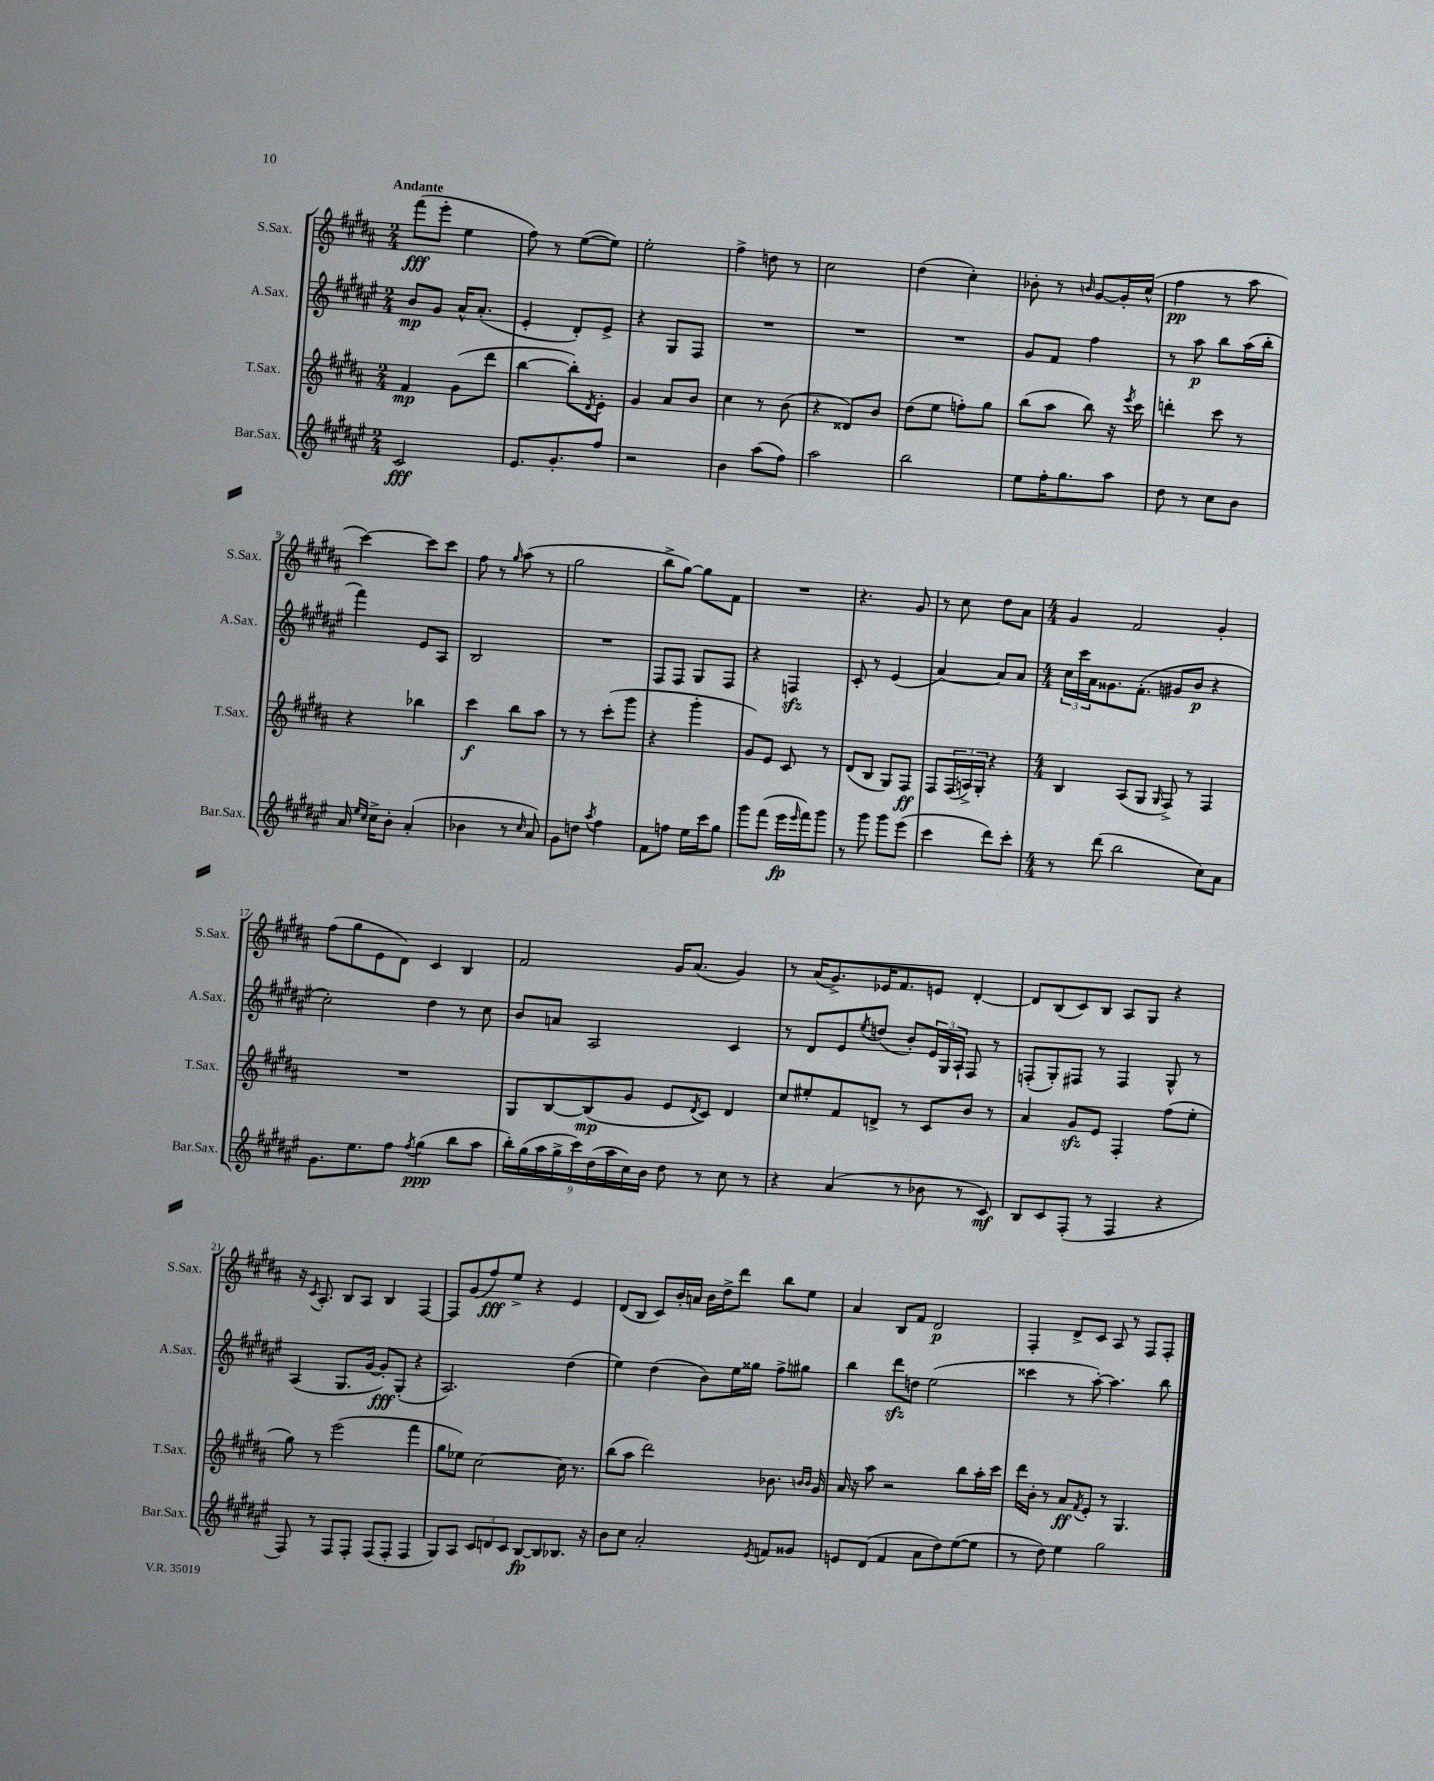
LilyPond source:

<<
\new StaffGroup <<
\new Staff = "s0" \with { instrumentName = "S.Sax." shortInstrumentName = "S.Sax." } {
    \clef treble \key b \major \numericTimeSignature \time 2/4 \tempo "Andante"
    fis'''8\fff( e'''8-. e''4 |
    fis''8) r8 e''8~( e''8) |
    e''2-. |
    fis''4-> d''8 r8 |
    cis''2 |
    dis''4( cis''4-.) |
    bes'8-. r8 \grace { b'16 } gis'8~ gis'16-. cis''16-^( |
    fis''4\pp r8 ais''8 |
    cis'''4~) cis'''8 cis'''8 |
    fis''8 r8 \grace { gis''16 } ais''8( r8 |
    gis''2 |
    b''8-> gis''8~) gis''8 fis'8 |
    R2 |
    r4. gis'8 |
    r8 cis''8 dis''8 ais'8 |
    \numericTimeSignature \time 4/4 gis'4 fis'2 gis'4-. |
    fis''8( gis''8 e'8 dis'8) cis'4 b4 |
    fis'2 gis'16 ais'8.( gis'4) |
    r8 ais'16( gis'8.->) ees'16 fis'8. e'8 dis'4~-. |
    dis'8 b8( cis'8) b8 ais8 gis8 r4 |
    r16 \acciaccatura { cis'8 } ais8.-. b8 ais8 b4 fis4~ |
    fis8 gis'8( fis''8\fff) e''8-> r4 e'4 |
    dis'8( b8 cis'8) b'16-. a'16 b'16 dis''16-> dis'''8 b''8 e''8 |
    ais'4 b8 fis'8 dis'2\p |
    fis4-. dis'8-> cis'8 ais8 r8 fis8 fis8-. \bar "|." |
}
\new Staff = "s1" \with { instrumentName = "A.Sax." shortInstrumentName = "A.Sax." } {
    \clef treble \key fis \major \numericTimeSignature \time 2/4
    b'8\mp gis'8 ais'16-^ ais'8.-.( |
    eis'4-. dis'8-.) eis'8-> |
    r4 gis8 fis8 |
    R2 |
    R2 |
    R2 |
    gis'8 fis'8 fis''4 |
    r8 ais''8\p b''8 ais''16( b''16-. |
    fis'''4) eis'8 ais8 |
    b2 |
    R2 |
    fis8 fis8 gis8 fis8 |
    r4 f4\sfz |
    cis'8-. r8 eis'4( |
    ais'4~) ais'8 ais'8 |
    \numericTimeSignature \time 4/4 \tuplet 3/2 { cis''16 cis'''16 ais'16 } gisis'8. fis'8.-.( gis'8 b'8\p r4 |
    cis''2-.) dis''4 r8 cis''8 |
    b'8 a'8 ais2 cis'4 |
    r8 dis'8 eis'8 \acciaccatura { eis''8 } d''8( b'8-.) \tuplet 3/2 { eis'16 gis16 ais16-! } fis8 r8 |
    f8-.( gis8-.) fis8 r8 fis4 gis8-^ r8 |
    ais4( gis8. gis'16~ gis'8-.\fff) gis8-.( r4 |
    ais2.) dis''4( |
    eis''4) dis''4( b'8) eis''16 gisis''16 fis''8-> gis''8 |
    b''4 dis'''8\sfz d''8 eis''2( |
    cisis'''4 r8 ais''8~-.) ais''4. b''8 \bar "|." |
}
\new Staff = "s2" \with { instrumentName = "T.Sax." shortInstrumentName = "T.Sax." } {
    \clef treble \key b \major \numericTimeSignature \time 2/4
    fis'4\mp gis'8( dis'''8 |
    b''4~ b''8-.) \acciaccatura { dis'8 } e'8-. |
    gis'4 ais'8 b'8 |
    cis''4 r8 b'8( |
    r4 disis'8) b'8 |
    dis''8( e''8 f''8-.) gis''8 |
    b''8( ais''8 b''8) r16 \acciaccatura { e'''8 } cis'''16 |
    d'''4-. cis'''8 r8 |
    r4 bes''4 |
    cis'''4\f b''8 ais''8 |
    r8 r8 cis'''8-.( gis'''8 |
    r4 gis'''4-. |
    gis'8) e'8 cis'8 r8 |
    dis'8( b8 gis8) fis8\ff |
    fis8 \tuplet 3/2 { fis16( a16->) gis16-. } r4 |
    \numericTimeSignature \time 4/4 b4 ais8( gis8 \grace { gis16 } fis8->) r8 fis4 |
    R1 |
    gis8 b8~ b8\mp( gis'8 e'8 \acciaccatura { dis'8 } cis'8) dis'4 |
    cis''8 eis''8-. fis'8 d'8-> r8 cis'8 b'8 r8 |
    ais'4 gis'8\sfz e'8 fis4-. fis''8( e''8-. |
    gis''8) r8 e'''2( fis'''4 |
    gis''8 ees''8) cis''2~ cis''16 r8. |
    b''8( ais''8 dis'''2) bes'8. \grace { b'16 b'16 } gis'16 |
    ais'16 r16 ais''8 r2 b''8 ais''16-. cis'''16 |
    dis'''16 b'16-. r8 ais'8\ff \acciaccatura { fis'8 } e'8-. r8 gis4. \bar "|." |
}
\new Staff = "s3" \with { instrumentName = "Bar.Sax." shortInstrumentName = "Bar.Sax." } {
    \clef treble \key fis \major \numericTimeSignature \time 2/4
    cis'2\fff |
    eis'8. gis'8.-. fis''8 |
    r2 |
    b'4 ais''8( fis''8) |
    ais''2 |
    b''2 |
    eis''8 fis''16-. gis''8. ais''8 |
    dis''8 r8 cis''8 b'8 |
    ais'16 \grace { eis''16 cis''16 } cis''16-> b'8-. ais'4-.( |
    bes'4 r8 \grace { cis''16 } ais'8) |
    gis'8 d''8 \acciaccatura { ais''8 } fis''4 |
    fis'8 f''8 eis''16 cis'''16 gis''8 |
    gis'''8 fis'''8( eis'''16\fp \grace { eis'''16 } fis'''16) gis'''8 |
    r8 gis'''8 gis'''8 eis'''8( |
    cis'''4 dis'''8) cis'''8-. |
    \numericTimeSignature \time 4/4 r8 dis'''8( b''2 cis''8) ais'8 |
    gis'8. eis''8. fis''8 \acciaccatura { fis''8 } gis''4\ppp( b''8 ais''8 |
    \tuplet 9/8 { b''16-.) gis''16( ais''16 gis''16-> cis'''16) dis''16( ais''16 cis''16) b'16 } dis''8 r8 cis''8 r8 |
    r4 ais'4( r8 bes'8 r8 cis'8\mf) |
    b8 cis'8 fis8-.( r8 fis4 r4 |
    fis8) r8 fis8 fis8-. fis8( fis8-. fis4 |
    gis8) ais8 \tuplet 3/2 { cis'8 d'8 cis'8 } b8~\fp b8 bes8. r16 |
    b'8 cis''8 ais'2-. \acciaccatura { eis'8 } f'8 gisis'8 |
    e'8 dis'8( fis'4 ais'8 dis''8) eis''8~( eis''8 |
    r8 dis''8) eis''4 gis''2 \bar "|." |
}
>>
>>
